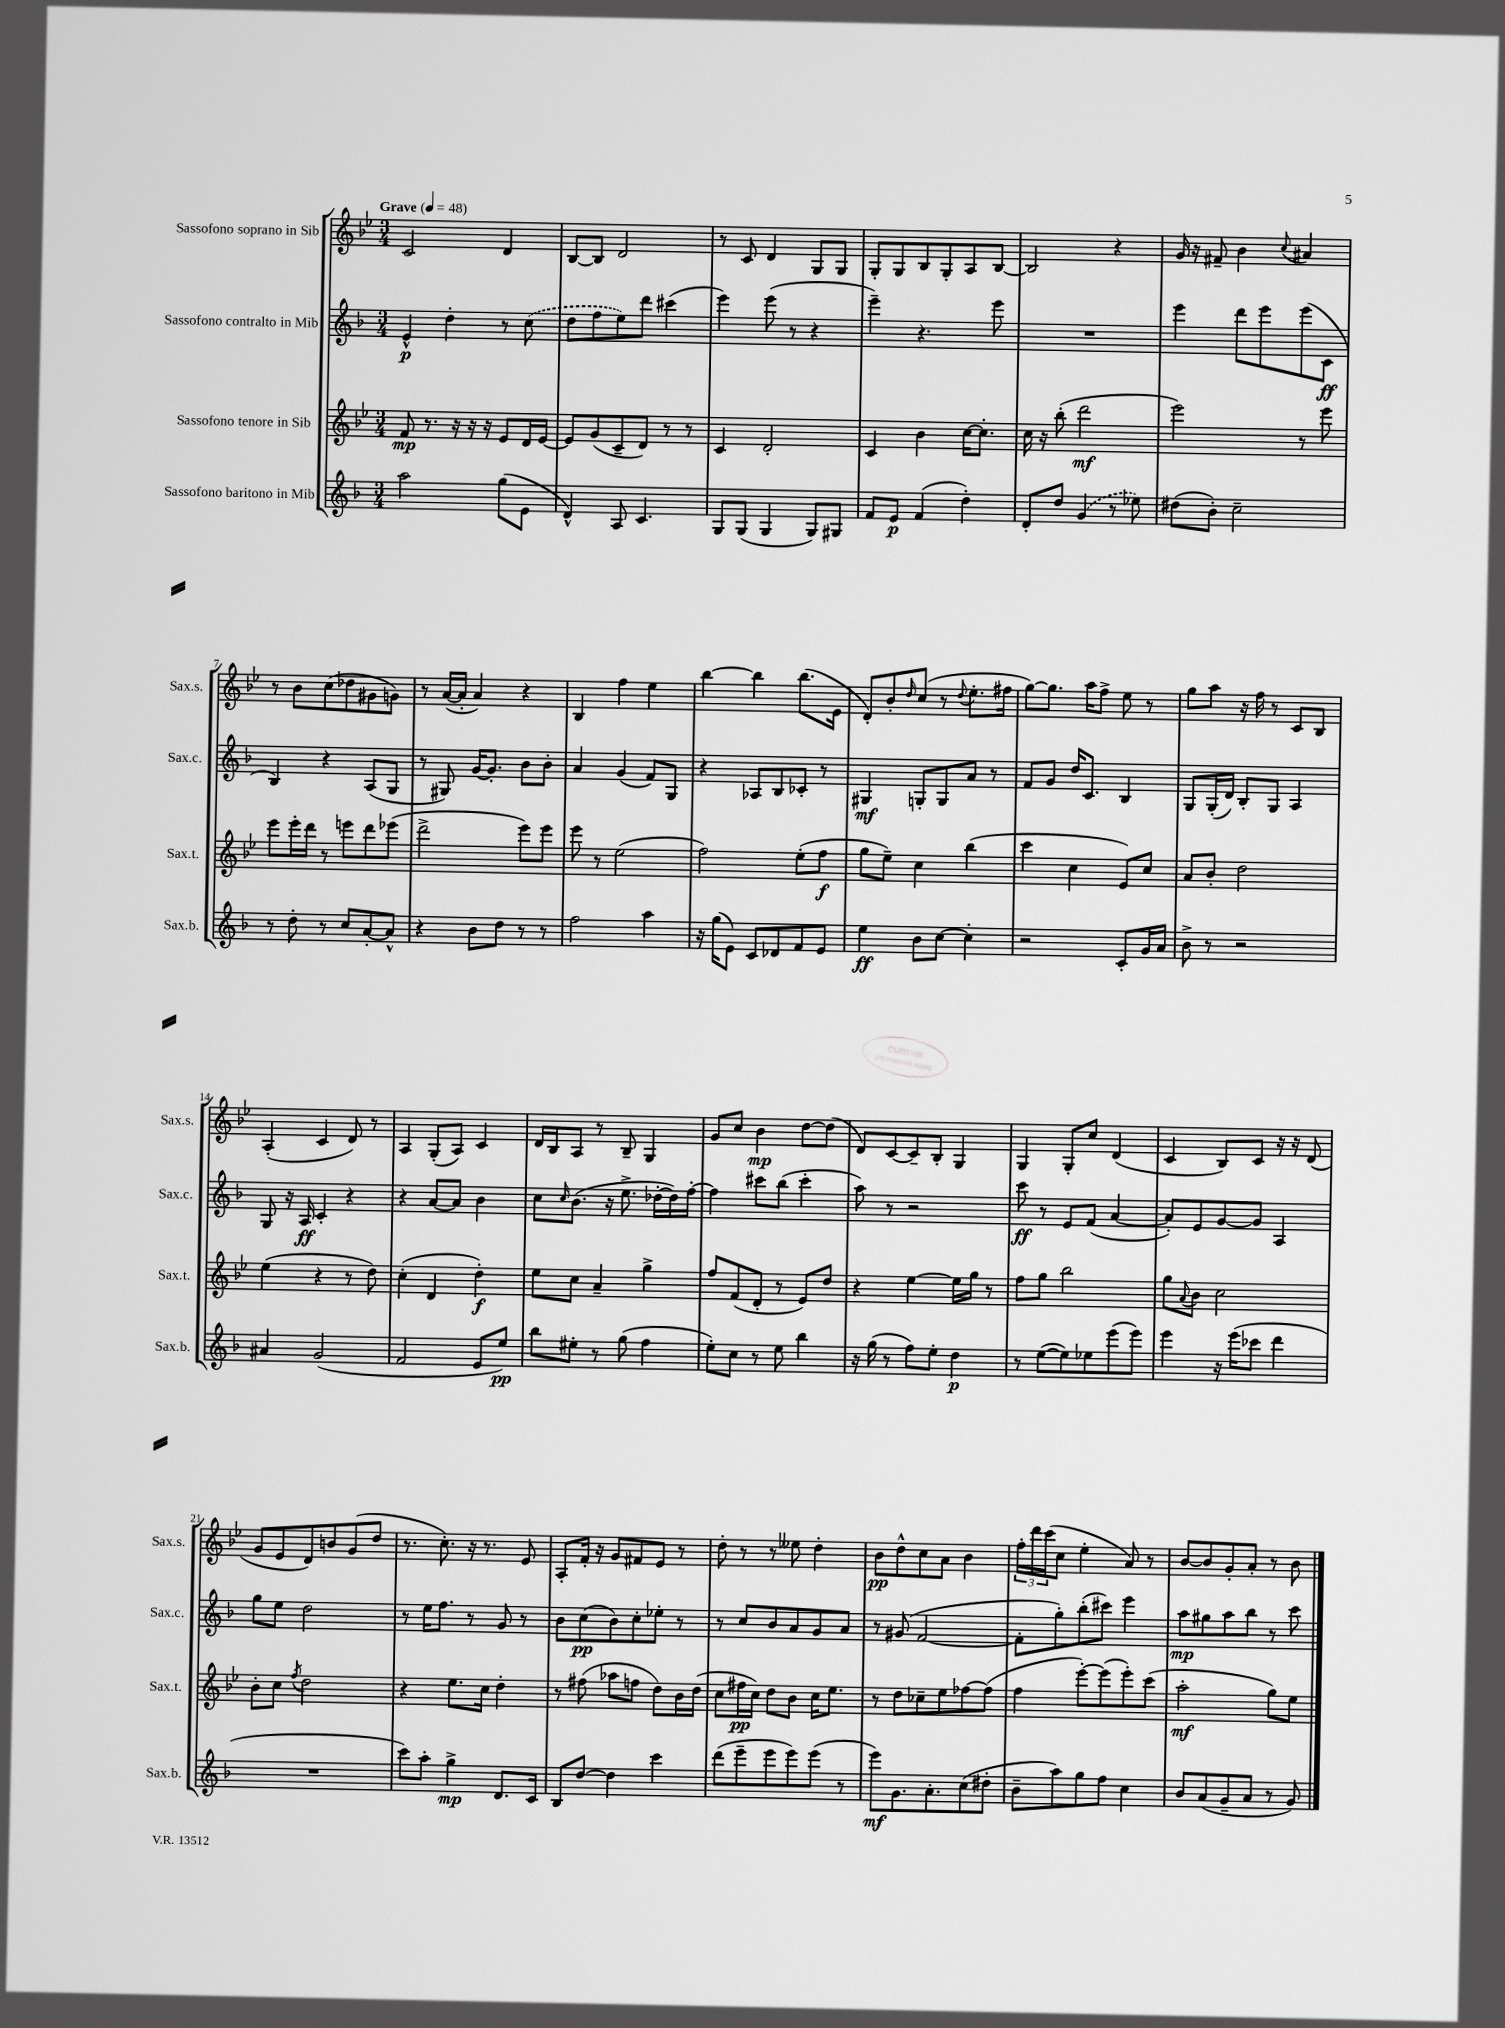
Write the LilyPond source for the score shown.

<<
\new StaffGroup <<
\new Staff = "s0" \with { instrumentName = "Sassofono soprano in Sib" shortInstrumentName = "Sax.s." } {
    \clef treble \key bes \major \numericTimeSignature \time 3/4 \tempo "Grave" 4 = 48
    c'2 d'4 |
    bes8~ bes8 d'2 |
    r8 c'8 d'4 g8 g8 |
    g8-. g8 bes8 g8-. a8 bes8~ |
    bes2 r4 |
    g'16 r16 fis'8-- bes'4 \appoggiatura { c''8 } ais'4 |
    r8 bes'8 c''8( des''8 gis'8 g'8) |
    r8 a'16~( a'16-. a'4) r4 |
    bes4 f''4 ees''4 |
    bes''4~ bes''4 bes''8.( ees'16 |
    d'8-.) bes'8-. \grace { d''16 } c''8( r8 \appoggiatura { d''8 } ees''8.-. fis''16 |
    g''8~) g''8. a''16 f''8-> ees''8 r8 |
    g''8 a''8 r16 f''16 r8 c'8 bes8 |
    a4-.( c'4 d'8) r8 |
    a4 g8-.( a8) c'4 |
    d'16 bes16 a8 r8 bes8-- g4 |
    g'8 c''8 bes'4\mp d''8~ d''8( |
    d'8) c'8~ c'8-- bes8-. g4 |
    g4 g8-. c''8 d'4( |
    c'4 bes8) c'8 r16 r16 d'8( |
    g'8 ees'8 d'8) b'8 g'8( d''8 |
    r8. c''8.-.) r16 r8. ees'8 |
    a8-. f'16-. r16 g'8 fis'8 ees'8 r8 |
    d''8-. r8 r8 eeses''8 d''4-. |
    bes'8\pp d''8-^ c''8 a'8 bes'4 |
    \tuplet 3/2 { f''16-. d'''16 c'''16( } c''8 ees''4-. a'8) r8 |
    bes'8~ bes'8 g'8-. a'8-. r8 bes'8 \bar "|." |
}
\new Staff = "s1" \with { instrumentName = "Sassofono contralto in Mib" shortInstrumentName = "Sax.c." } {
    \clef treble \key f \major \numericTimeSignature \time 3/4
    e'4-^\p d''4-. r8 \once \slurDashed c''8( |
    d''8 f''8 e''8) d'''8 cis'''4( |
    e'''4) e'''8( r8 r4 |
    e'''4--) r4. e'''8 |
    R2. |
    e'''4 d'''8 e'''8 e'''8( c'8\ff |
    bes4) r4 a8( g8 |
    r8 gis8) g'16~ g'8.-. bes'8 bes'8-. |
    a'4 g'4( f'8) g8 |
    r4 aes8 bes8 ces'8-. r8 |
    gis4\mf g8-. g8 a'8 r8 |
    f'8 g'8 d''16 c'8. bes4 |
    g8 g16-.( d'16) bes8-. g8 a4 |
    g8 r16 a16\ff c'4-. r4 |
    r4 a'8~ a'8 bes'4 |
    c''8 \grace { c''16 } bes'8.( r16 e''8.-> des''16~-. des''16) f''16~-. |
    f''4 cis'''8 bes''8( cis'''4-. |
    a''8) r8 r2 |
    c'''8\ff r8 e'8 f'8( a'4~ |
    a'8-.) e'8 g'8~ g'8 a4 |
    g''8 e''8 d''2 |
    r8 e''16 f''8. r8 g'8 r8 |
    bes'8 c''8\pp( bes'8) c''8-. ees''8-. r8 |
    r8 c''8 bes'8 a'8 g'8 a'8 |
    r8 gis'8( f'2~ |
    f'8-. g''8-.) bes''8-.( cis'''8) e'''4 |
    a''8\mp gis''8 a''8 bes''8 r8 c'''8 \bar "|." |
}
\new Staff = "s2" \with { instrumentName = "Sassofono tenore in Sib" shortInstrumentName = "Sax.t." } {
    \clef treble \key bes \major \numericTimeSignature \time 3/4
    f'8\mp r8. r16 r16 r16 ees'8 d'16 ees'16~ |
    ees'8 g'8( c'8-- d'8) r8 r8 |
    c'4 d'2-. |
    c'4 bes'4 c''16~ c''8.-. |
    c''16 r16 bes''8-.( d'''2\mf |
    ees'''2) r8 ees'''8 |
    ees'''8 ees'''16-. d'''16 r8 e'''8 d'''8 ees'''8( |
    d'''2-> ees'''8) ees'''8 |
    ees'''8 r8 ees''2( |
    f''2) ees''8-.( f''8\f |
    g''8 ees''8--) c''4 bes''4( |
    c'''4 c''4 ees'8) c''8 |
    a'8 bes'8-. d''2 |
    ees''4( r4 r8 d''8) |
    c''4-.( d'4 d''4-.\f) |
    ees''8 c''8 a'4-- g''4-> |
    f''8 f'8( d'8-. r8 ees'8) d''8 |
    r4 ees''4~ ees''16 g''16 r8 |
    f''8 g''8 bes''2 |
    g''8 \appoggiatura { a'8 } bes'8 c''2 |
    bes'8-. c''8 \acciaccatura { f''8 } d''2 |
    r4 ees''8. c''16 d''4-. |
    r8 fis''8( aes''8 f''8 d''8) bes'16 d''16( |
    c''8 fis''16\pp c''16) d''8 bes'8 c''16 ees''8. |
    r8 d''8 ces''8-- ees''8 fes''8~ fes''8( |
    f''4 ees'''8~-.) ees'''8( ees'''8-.) c'''8( |
    a''2-.\mf g''8) ees''8 \bar "|." |
}
\new Staff = "s3" \with { instrumentName = "Sassofono baritono in Mib" shortInstrumentName = "Sax.b." } {
    \clef treble \key f \major \numericTimeSignature \time 3/4
    a''2 g''8( e'8 |
    d'4-^) a8 c'4. |
    g8 g8( g4 g8) gis8 |
    f'8 e'8\p f'4( d''4-.) |
    d'8-. d''8 \once \slurDashed g'4( r8 ees''8) |
    dis''8( bes'8-.) c''2-- |
    r8 d''8-. r8 c''8 a'8~-. a'8-^ |
    r4 bes'8 d''8 r8 r8 |
    f''2 a''4 |
    r16 g''16( e'8) c'8 des'8 f'8 e'8 |
    e''4\ff bes'8 c''8~ c''4-. |
    r2 c'8-. g'16 a'16 |
    bes'8-> r8 r2 |
    ais'4 g'2( |
    f'2 e'8 e''8\pp) |
    bes''8 eis''8-. r8 g''8( f''4 |
    e''8-.) c''8 r8 e''8 bes''4 |
    r16 g''16( r8 f''8) e''8-. d''4\p |
    r8 e''8~( e''8) ees''8 e'''8( e'''8) |
    e'''4 r16 e'''16( ces'''8 d'''4 |
    R2. |
    c'''8) a''8-. g''4->\mp d'8. c'16 |
    bes8 d''8~ d''4 c'''4 |
    d'''8( e'''8-- e'''8 e'''8) e'''8( r8 |
    e'''8\mf) g'8. a'8.-. c''8( dis''8-. |
    bes'8-- a''8) g''8 f''8 c''4 |
    bes'8 a'8( g'8-- a'8 r8 g'8) \bar "|." |
}
>>
>>
